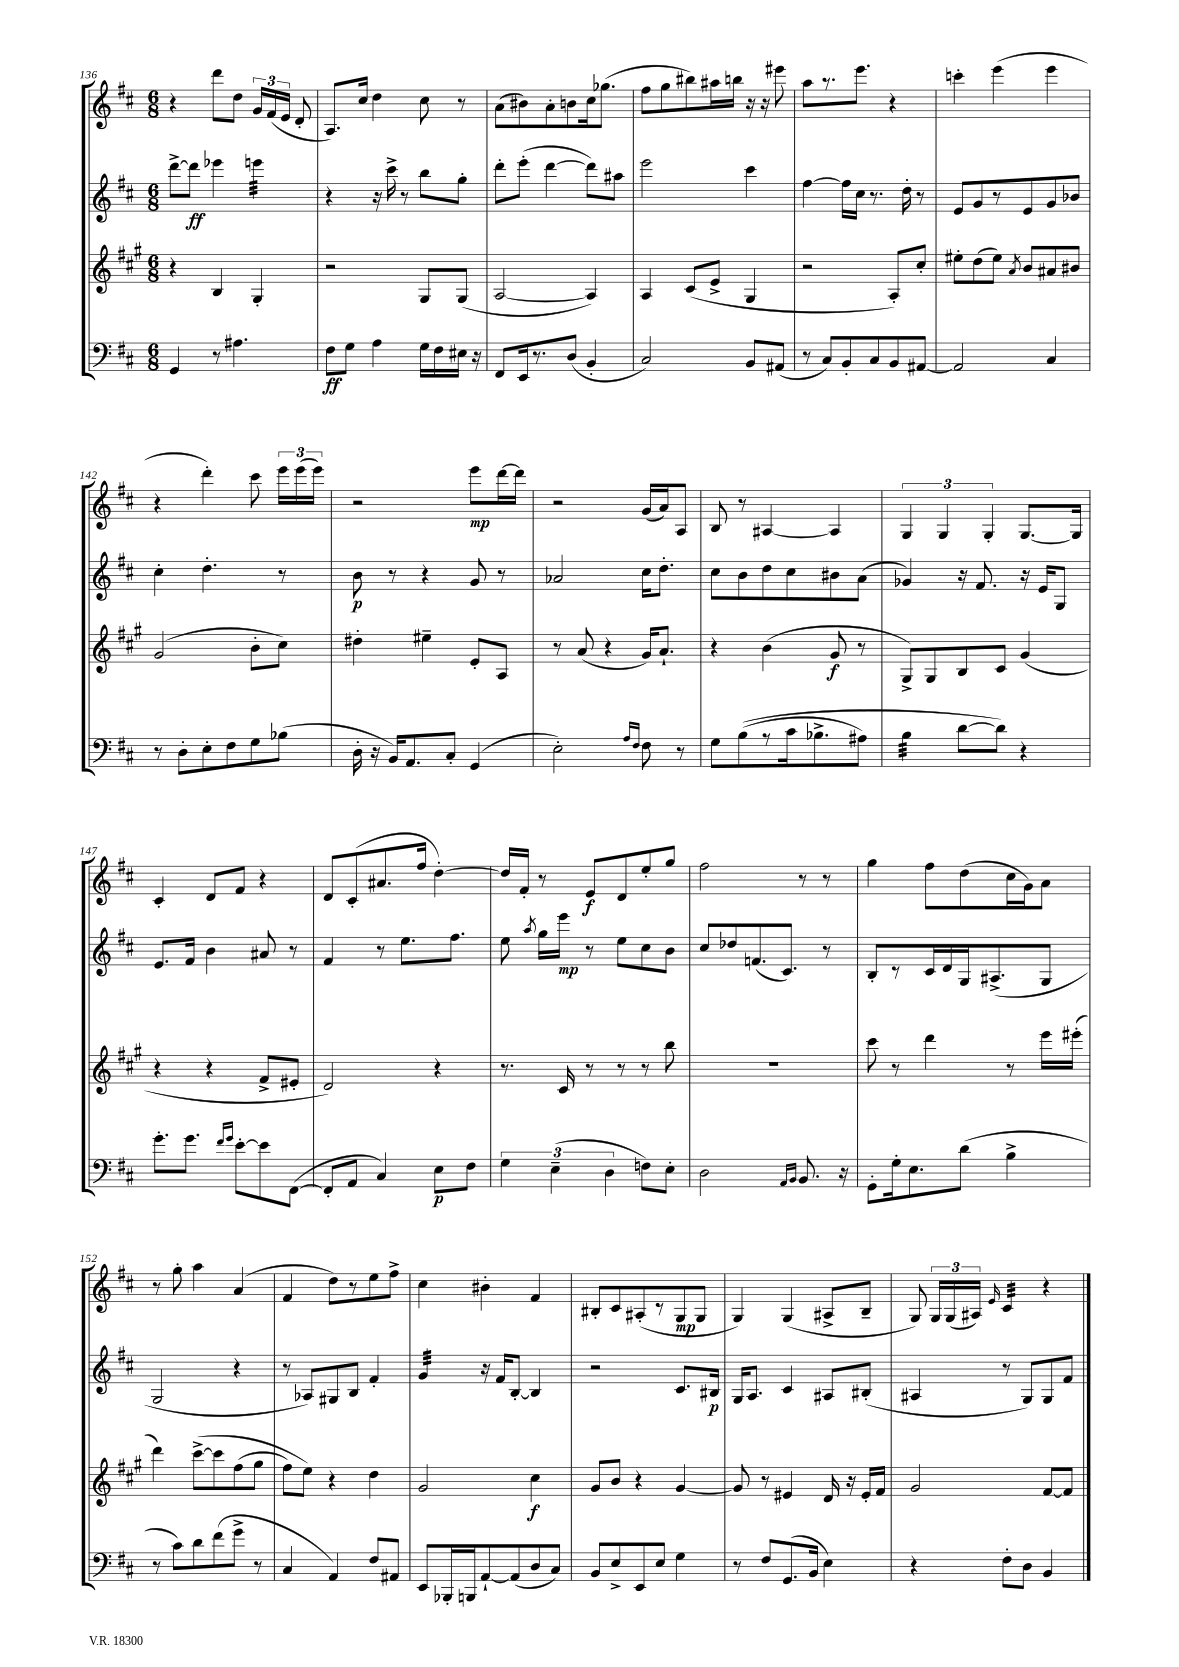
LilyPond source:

<<
\new StaffGroup <<
\new Staff = "s0" {
    \clef treble \key d \major \numericTimeSignature \time 6/8
    \autoBeamOff r4 d'''8[ d''8] \tuplet 3/2 { g'16[ fis'16( e'16] } d'8-. |
    a8.[) cis''16] d''4 cis''8 r8 |
    a'8[( bis'8) a'8-. b'8 cis''16 ges''8.]( |
    fis''8[ g''8 bis''8) ais''16 b''16] r16 r16 eis'''8 |
    a''8[ r8. e'''8.] r4 |
    c'''4-. e'''4( e'''4 |
    r4 d'''4-.) cis'''8 \tuplet 3/2 { e'''16[ e'''16( e'''16]) } |
    r2 e'''8[\mp d'''16~ d'''16] |
    r2 g'16[( a'16) a8] |
    b8 r8 ais4~ ais4 |
    \tuplet 3/2 { g4 g4 g4-. } g8.[~ g16] |
    cis'4-. d'8[ fis'8] r4 |
    d'8[ cis'8-.( ais'8. fis''16] d''4~-.) |
    d''16[ fis'16]-. r8 e'8[\f d'8 e''8-. g''8] |
    fis''2 r8 r8 |
    g''4 fis''8[ d''8( cis''16 g'16) a'8] |
    r8 g''8-. a''4 a'4( |
    fis'4 d''8[) r8 e''8 fis''8]-> |
    cis''4 bis'4-. fis'4 |
    bis8[-. cis'8 ais8-.( r8 g8\mp g8] |
    g4) g4( ais8[-> b8]-- |
    g8) \tuplet 3/2 { g16[ g16( ais16]) } \grace { e'16 } cis'4:32 r4 \bar "|." |
}
\new Staff = "s1" {
    \clef treble \key d \major \numericTimeSignature \time 6/8
    \autoBeamOff d'''8[~-> d'''8]\ff ees'''4 e'''4:32 |
    r4 r16 cis'''16-> r8 b''8[ g''8]-. |
    d'''8[-. e'''8]-.( d'''4~ d'''8[) ais''8] |
    e'''2 cis'''4 |
    fis''4~ fis''16[ cis''16] r8. d''16-. r8 |
    e'8[ g'8 r8 e'8 g'8 bes'8] |
    cis''4-. d''4.-. r8 |
    b'8\p r8 r4 g'8 r8 |
    aes'2 cis''16[ d''8.]-. |
    cis''8[ b'8 d''8 cis''8 bis'8 a'8]( |
    ges'4) r16 fis'8. r16 e'16[ g8] |
    e'8.[ fis'16] b'4 ais'8 r8 |
    fis'4 r8 e''8.[ fis''8.] |
    e''8 \acciaccatura { a''8 } g''16[ e'''16]\mp r8 e''8[ cis''8 b'8] |
    cis''8[ des''8 f'8.( cis'8.]) r8 |
    b8[-. r8 cis'16 d'16 g16 ais8.->( g8] |
    g2 r4 |
    r8 aes8[) gis8 b8] fis'4-. |
    g'4:32 r16 fis'16[ b8]~-. b4 |
    r2 cis'8.[ bis16]\p |
    g16[ a8.] cis'4 ais8[ bis8]-.( |
    ais4 r8 g8[) g8 fis'8] \bar "|." |
}
\new Staff = "s2" {
    \clef treble \key a \major \numericTimeSignature \time 6/8
    \autoBeamOff r4 b4 gis4-. |
    r2 gis8[ gis8]( |
    a2~ a4) |
    a4 cis'8[( e'8]-> gis4 |
    r2 a8[-.) cis''8]-. |
    eis''8[-. d''8( eis''8]) \acciaccatura { a'8 } b'8[ ais'8 bis'8] |
    gis'2( b'8[-. cis''8]) |
    dis''4-. eis''4-- e'8[-. a8] |
    r8 a'8( r4 gis'16[) a'8.]-! |
    r4 b'4( gis'8\f r8 |
    gis8[->) gis8 b8 cis'8] gis'4( |
    r4 r4 fis'8[-> eis'8]-. |
    d'2) r4 |
    r8. cis'16 r8 r8 r8 b''8 |
    R2. |
    cis'''8 r8 d'''4 r8 e'''16[ eis'''16]-.( |
    d'''4) cis'''8[~->\( cis'''8 fis''8( gis''8] |
    fis''8[) e''8]\) r4 d''4 |
    gis'2 cis''4\f |
    gis'8[ b'8] r4 gis'4~ |
    gis'8 r8 eis'4 d'16 r16 eis'16[-. fis'16] |
    gis'2 fis'8[~ fis'8] \bar "|." |
}
\new Staff = "s3" {
    \clef bass \key d \major \numericTimeSignature \time 6/8
    \autoBeamOff g,4 r8 ais4. |
    fis8[\ff g8] a4 g16[ fis16 eis16] r16 |
    fis,8[ e,16 r8. d8]( b,4-. |
    cis2) b,8[ ais,8]( |
    r8 cis8[) b,8-. cis8 b,8 ais,8]~ |
    ais,2 cis4 |
    r8 d8[-. e8-. fis8 g8 bes8]( |
    d16-. r16 b,16[) a,8. cis8]-. g,4( |
    e2-.) \grace { a16[ fis16] } fis8 r8 |
    g8[ b8(\( r8 cis'16 bes8.-> ais8]) |
    b4:32 d'8[~ d'8]\) r4 |
    g'8.[-. g'8.] \grace { fis'16[ g'16] } e'8[~-. e'8 fis,8]~( |
    fis,8[-. a,8] cis4) e8[\p fis8] |
    \tuplet 3/2 { g4 e4--( d4 } f8[) e8]-. |
    d2 \grace { a,16[ b,16] } b,8. r16 |
    g,8[-. g16-. e8. d'8]( b4-> |
    r8 cis'8[) d'8 fis'8( g'8]-> r8 |
    cis4 a,4) fis8[ ais,8] |
    e,8[ bes,,16-. b,,16 a,8~-! a,8( d8 cis8]) |
    b,8[ e8-> e,8 e8] g4 |
    r8 fis8[ g,8.( b,16] e4) |
    r4 fis8[-. d8] b,4 \bar "|." |
}
>>
>>
\layout { \context { \Score currentBarNumber = #136 } }
